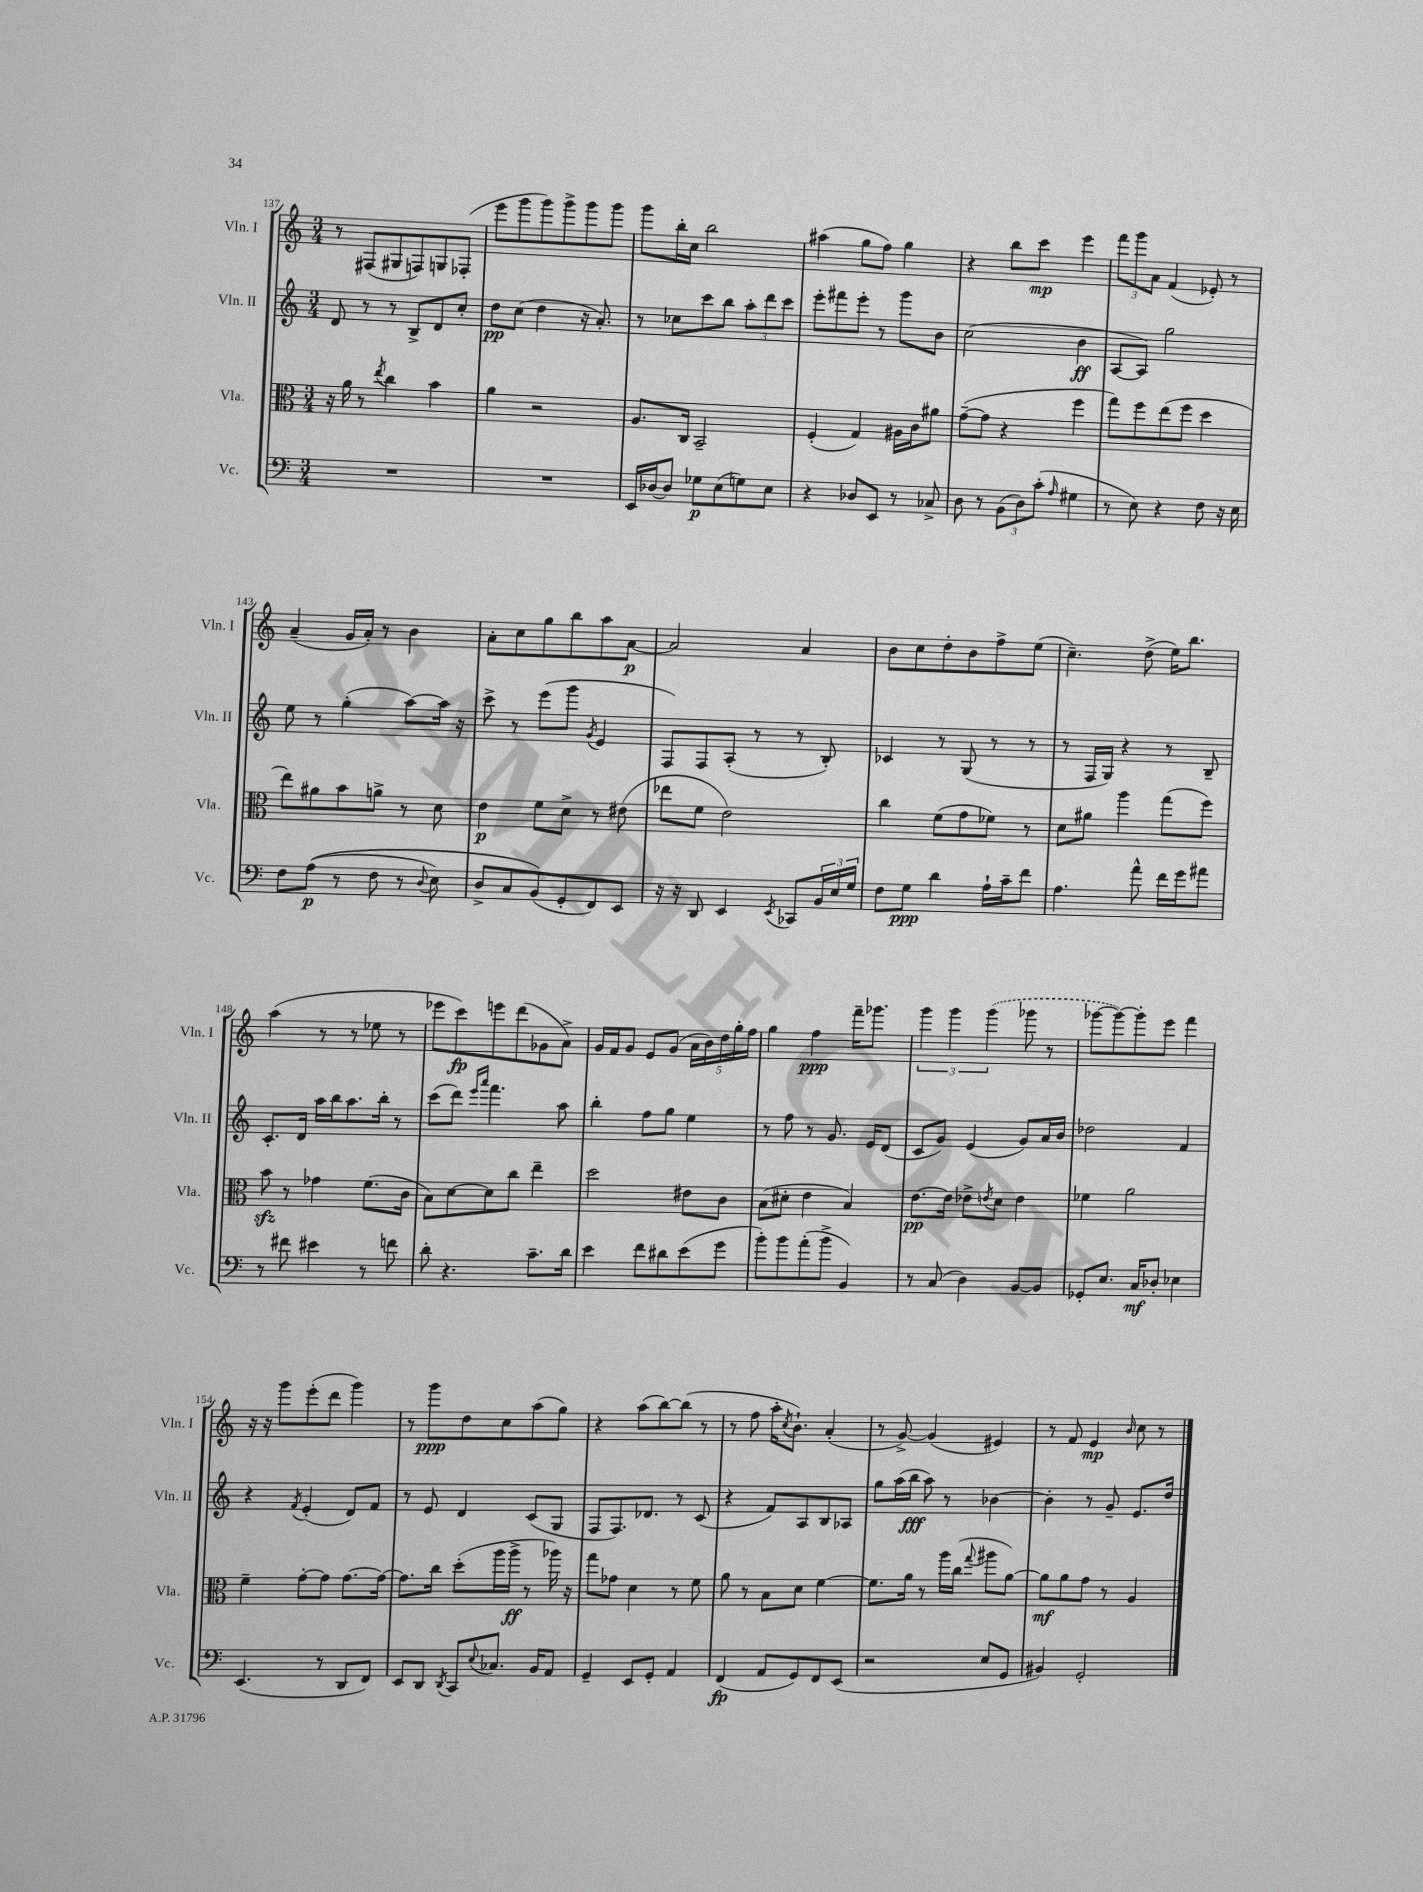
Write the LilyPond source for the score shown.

<<
\new StaffGroup <<
\new Staff = "s0" \with { instrumentName = "Vln. I" shortInstrumentName = "Vln. I" } {
    \clef treble \key c \major \numericTimeSignature \time 3/4
    r8 fis8( gis8 f8) g8 fes8-.( |
    e'''8 g'''8 g'''8) g'''8-> g'''8 g'''8 |
    g'''8 b''16-. c''16 b''2 |
    ais''4( g''8 f''8) g''4 |
    r4 b''8 c'''8\mp e'''4 |
    \tuplet 3/2 { f'''8 g'''8 a'8 } f'4( ees'8-.) r8 |
    a'4--( g'16 a'16-.) r8 b'4 |
    a'8-. c''8 g''8 b''8 a''8 a'8~\p |
    a'2 a'4 |
    b'8 c''8 d''8-. b'8 f''8-> e''8( |
    c''4.--) d''8->( e''16) b''8. |
    a''4( r8 r8 ees''8 r8 |
    ees'''8 c'''8\fp) e'''8 d'''8( ges'8 a'8->) |
    g'16 f'16 g'8 e'8 g'8( \tuplet 5/4 { a'16 b'16) d''16 g''16-. f''16 } |
    g''4 f''4\ppp f'''16-- ges'''8. |
    \tuplet 3/2 { g'''4 g'''4 \once \slurDashed g'''4( } ges'''8 r8 |
    ges'''8~ ges'''8~) ges'''8-. e'''8 f'''4 |
    r16 r16 g'''8 e'''8-.( d'''8 g'''4) |
    r8 g'''8\ppp d''8 c''8 a''8( g''8) |
    r4 a''8( b''8~) b''8( r8 |
    r8 f''8 a''16-. \acciaccatura { c''8 } b'8.-!) a'4-.( |
    r8 g'8~->) g'4( eis'4) |
    r8 f'8 e'4\mp \grace { b'16 } c''8 r8 \bar "|." |
}
\new Staff = "s1" \with { instrumentName = "Vln. II" shortInstrumentName = "Vln. II" } {
    \clef treble \key c \major \numericTimeSignature \time 3/4
    d'8 r8 r8 b8-> d'8 c''8-. |
    d''8\pp c''8( d''4 r16 a'8.-.) |
    r8 ces''8 c'''8 b''8 \tuplet 3/2 { a''8-. d'''8 c'''8 } |
    e'''8-. fis'''8 e'''8-. r8 g'''8 b'8 |
    c''2( b'4\ff |
    a8~ a8) g''2 |
    e''8 r8 g''4-.( a''8~) a''16 r16 |
    c'''8-> r8 e'''8( g'''8 \acciaccatura { g'8 } e'4 |
    f8) f8 a8-.( r8 r8 b8-.) |
    ces'4 r8 g8( r8 r8 |
    r8 f16 g16) r4 r8 b8-- |
    c'8.-. d'16 a''16 b''16 a''8. b''16-. r8 |
    c'''8( d'''8) \grace { e'''16 a'''16 } f'''4. a''8 |
    b''4-. f''8 g''8 e''4 |
    r8 f''8 r8 g'8. e'16 d'8( |
    c'8 g'8) e'4( g'8) a'16 b'16 |
    des''2 f'4 |
    r4 \acciaccatura { f'8 } e'4-.( d'8) f'8 |
    r8 e'8 d'4 c'8( g8 |
    f8 f8.) des'8. r8 c'8( |
    r4 f'8) a8 b8 aes8 |
    g''8 a''16( b''16\fff a''8) r8 bes'4~ |
    bes'4-. r8 g'8-- e'8. d''16 \bar "|." |
}
\new Staff = "s2" \with { instrumentName = "Vla." shortInstrumentName = "Vla." } {
    \clef alto \key c \major \numericTimeSignature \time 3/4
    r16 a'16 r8 \acciaccatura { e''8 } c''4 b'4 |
    a'4 r2 |
    a8. c16 b,2-- |
    f4-.( g4) ais16 c'16 ais'8 |
    g'8~--( g'8 r4 f''4 |
    g''8) f''8 e''8( f''8 d''4 |
    e''8) ais'8 b'8 a'8-> r8 d'8 |
    e'4\p f'8 d'8-> r8 eis'8( |
    ees''8 f'8 e'2) |
    c''4 f'8( g'8 fes'8) r8 |
    d'8 ais'8 a''4 g''8( f''8) |
    b'8\sfz r8 ges'4 f'8.( c'16 |
    b8) d'8~ d'8 c''8 e''4-- |
    d''2 eis'8 c'8 |
    b8( dis'8-. e'4 b4) |
    e'8.~\pp e'16 ees'8-> \acciaccatura { e'8 } d'8 e'4 |
    fes'4 a'2 |
    f'4-- g'8~-. g'8 g'8.~ g'16~ |
    g'8. c''16 d''8-.( a''16 a''16->\ff r8 aes''16) r16 |
    g''8 ges'8 d'4 r8 f'8 |
    a'8 r8 b8 d'8 f'4~ |
    f'8. a'16 r8 a''16 c''16( \appoggiatura { g''8 } ais''8 a'8~) |
    a'8\mf a'8 g'8 r8 a4 \bar "|." |
}
\new Staff = "s3" \with { instrumentName = "Vc." shortInstrumentName = "Vc." } {
    \clef bass \key c \major \numericTimeSignature \time 3/4
    R2. |
    R2. |
    e,16 des16~ des8 ges8\p e8( g8) e8 |
    r4 des8 e,8 r8 ces8-> |
    d8 r8 \tuplet 3/2 { b,8( d8) c'8-.( } \grace { a16 } gis4 |
    r8 e8) r4 f8 r16 e16 |
    f8 a8\p(\( r8 f8 r8 \appoggiatura { d8 } e8) |
    d8-> c8 b,8(\) g,8-. f,8) e,8 |
    r16 r16 d,8 e,4 \acciaccatura { e,8 } ces,8 \tuplet 3/2 { b,16 e16 g16 } |
    f8 g8\ppp d'4 a16-! c'16-- f'8 |
    a4. a'8-^ f'16 g'16 ais'8 |
    r8 fis'8 eis'4 r8 f'8 |
    d'8-. r4. c'8.-- d'16 |
    e'4 f'8 dis'8 e'8( g'8 |
    b'8-.) b'8 a'8-.( b'8-> b,4) |
    r8 c8( d4) b,8~ b,8 |
    ges,8-. e8. c16\mf des8-. ees4 |
    e,4.( r8 d,8 f,8) |
    e,8 d,8 \acciaccatura { d,8 } c,8 \appoggiatura { e8 } ces8. b,16 a,8 |
    g,4-- e,8 g,8-. a,4 |
    f,4\fp( a,8 g,8) f,8 e,8( |
    r2 e8 g,8 |
    bis,4) g,2-. \bar "|." |
}
>>
>>
\layout { \context { \Score currentBarNumber = #137 } }
